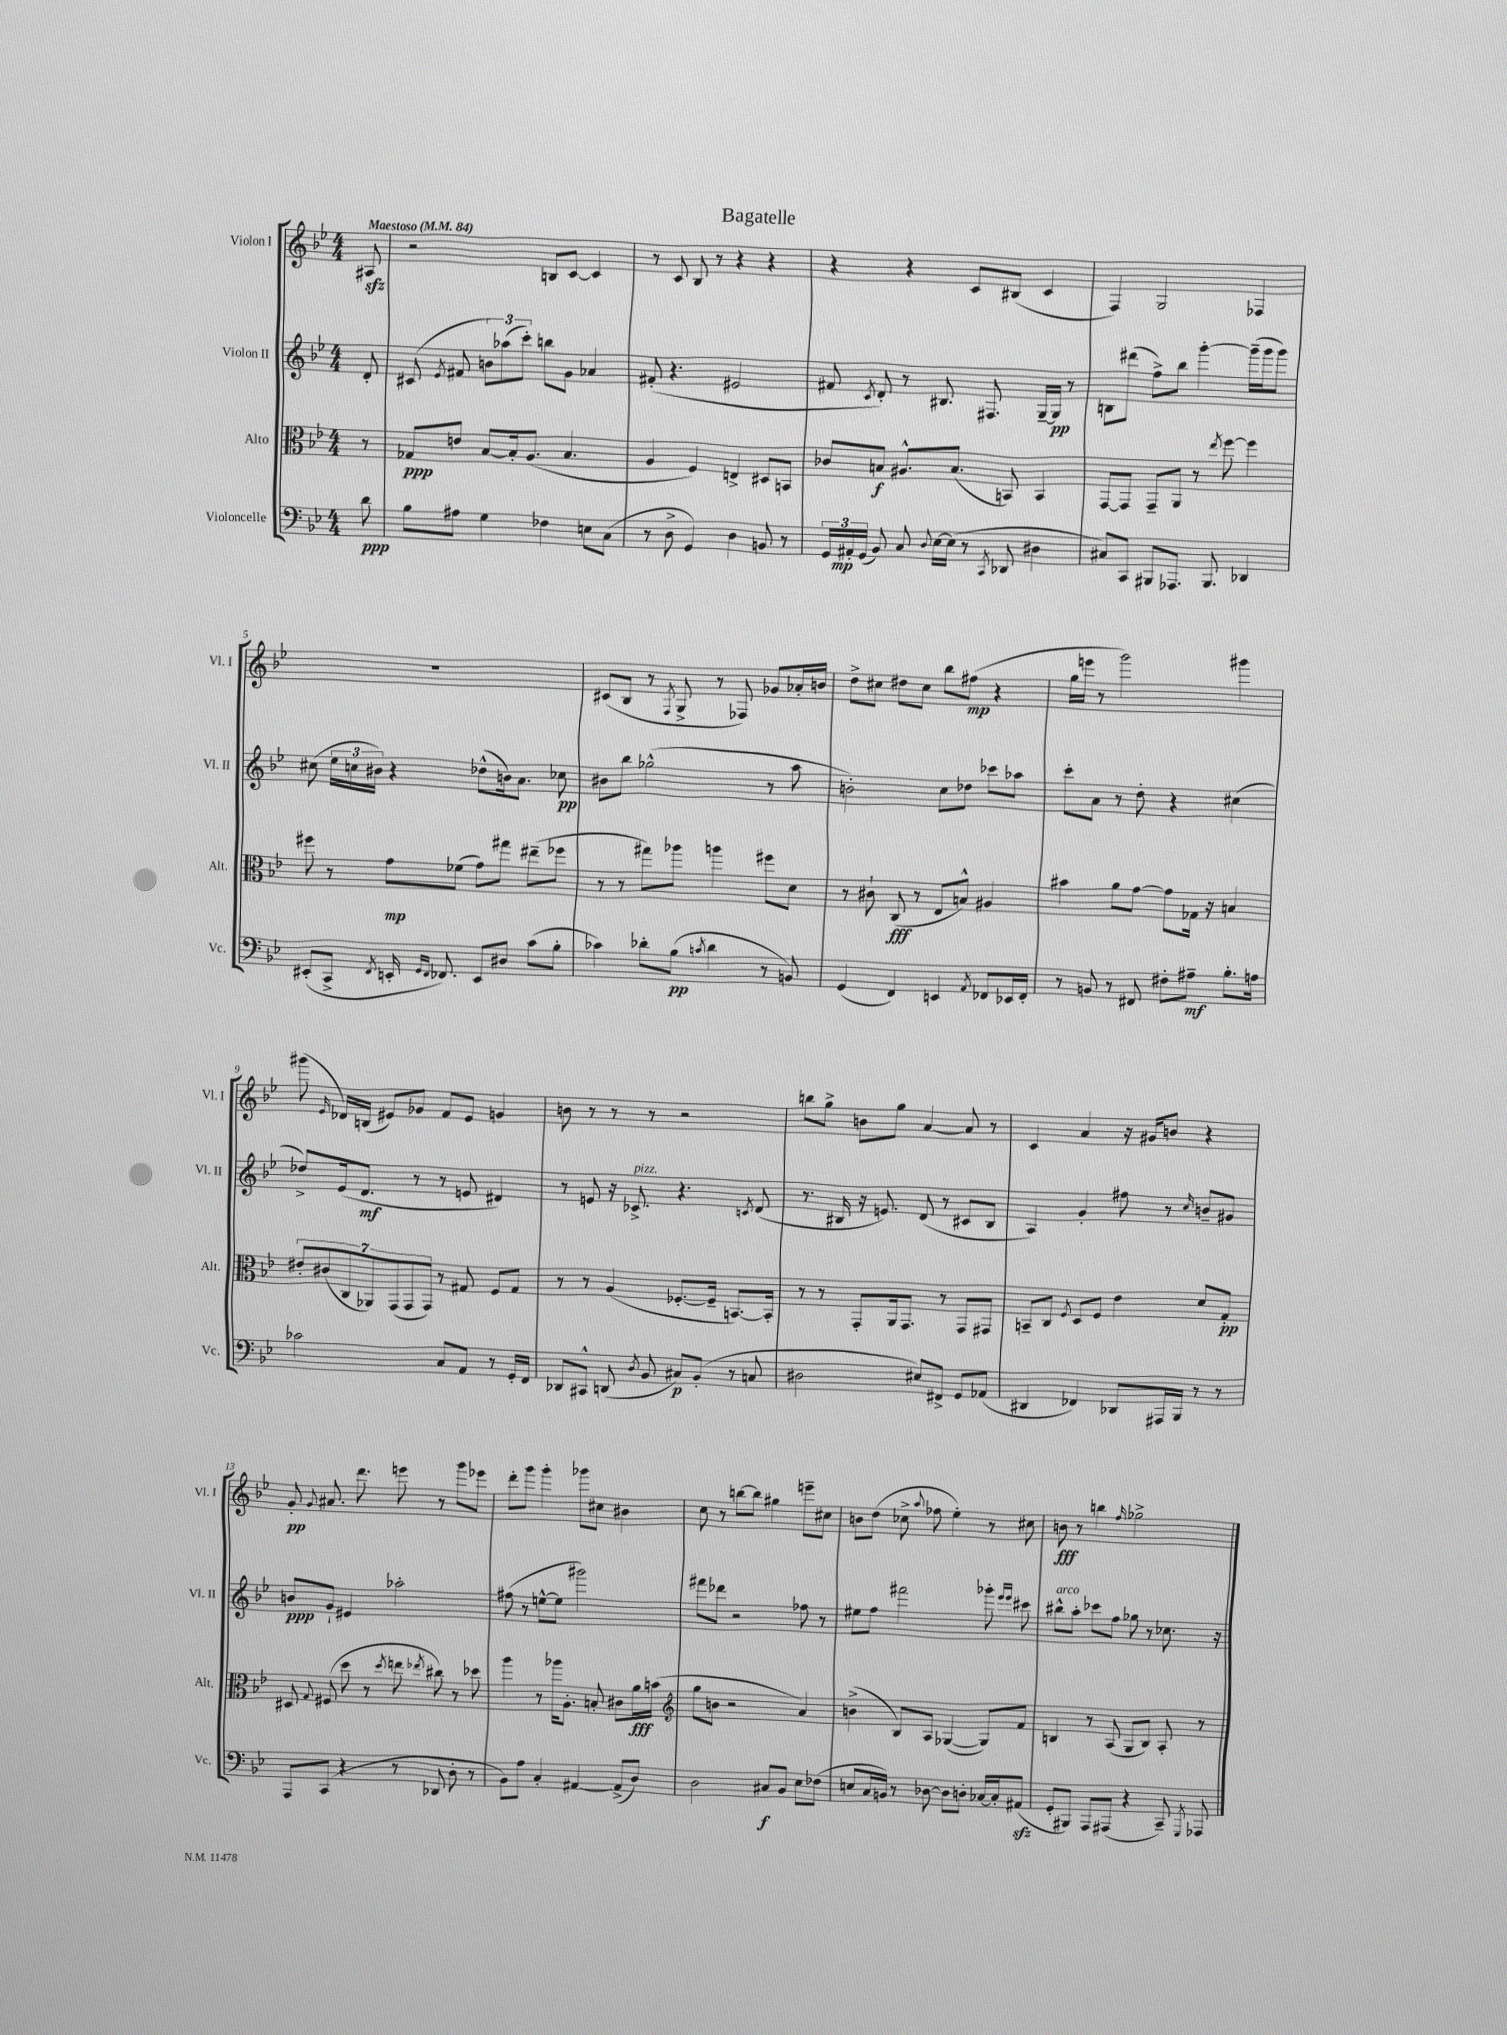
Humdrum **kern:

**kern	**kern	**kern	**kern
*staff4	*staff3	*staff2	*staff1
*clefF4	*clefC3	*clefG2	*clefG2
*k[b-e-]	*k[b-e-]	*k[b-e-]	*k[b-e-]
*M4/4	*M4/4	*M4/4	*M4/4
*MM84	*MM84	*MM84	*MM84
8d\	8r	8d'/	8A#/
=	=	=	=
8B-\L	8G-/L	(8c#/	2r
.	.	8qe-/	.
8A#\J	8e/J	8f#/	.
4G\	[8B-/L	12b\L)	.
.	.	(12aa-\	.
.	16B-'/]k	.	.
.	.	12ccc'\J)	.
.	(8.A/J	.	.
4F-\	.	8bb\L	8B/L
.	4.B-/	8g\J	[8c/J
8E\L	.	4a-/	4c/]
(8C\J	.	.	.
=	=	=	=
8r	4A/	(8f#'/	8r
8D^\	.	4.r	8c/
4GG/)	4F/)	.	8B-/
.	.	.	8r
4D\	4E^/	2e#/	4r
8BB/	8D#/L	.	4r
8r	8BB/J	.	.
=	=	=	=
24GG/LL	8c-/L	8f#/	4r
24AA#'/	.	.	.
(24GG/JJ	.	.	.
.	.	8qc/	.
8BB-/)	8B/J	8d'/)	.
8C/	8.A#^^/L	8r	4r
8qqD/	.	.	.
[16E-\LL	.	8.B#/	.
(16E-\]JJ	(8.B/J	.	.
8r	.	.	8c/L
.	.	8.F#/	.
8qCC/	.	.	.
8DD-/	8BB/)	.	(8B#/J
4D#\	4BB/	[16G~/LL	4c/
.	.	16G/]JJ	.
.	.	8r	.
=	=	=	=
8C#/L)	[8GG/L	8B\L	4F/)
8CC/J	8GG/]J	(8ddd#\J	.
8BBB#/L	8GG~/L	8ff^\L)	2G/
8.AAA-/J	8AA/J	8bb-\J	.
.	8r	[4ggg'\	.
8.BBB#/	.	.	.
.	8qee-/	.	.
.	[8ff\	.	.
4DD-/	4ff\]	(16ggg~\]LL	4F-/
.	.	16ggg\J	.
.	.	8ggg\J)	.
=	=	=	=
(8EE#'/L	8ff#\	(8cc#\	1r
8CC^/J	8r	24ee-\LL	.
.	.	24cc\	.
.	.	24b#\JJ)	.
8qFF/	.	.	.
16EE'/	8g\L	4r	.
16qqGG/LL	.	.	.
16qqFF/JJ	.	.	.
8.FF-/)	.	.	.
.	(8f-\J	.	.
8EE/L	8g\L)	(8dd-^^\L	.
8D#/J	8gg#\J	16b\k)	.
.	.	8.a\J	.
(8c\L	(8ee#~\L	.	.
8B-'\J	8ff-\J	8cc-\	.
=	=	=	=
4c-\)	8r	8b#\L	(8c#/L
.	8r	8bb-\J	8B-/J
8d-'\L	8gg#\L)	(2gg-^^\	8r
.	.	.	8qF/
(8B-\J	8aa-\J	.	8G^/
8qc/	.	.	.
4d-\	4aa\	.	8r
.	.	.	8F-/)
8r	8ff#\L	8r	8g-/L
8BB/)	8d\J	8aa\	16a-'/L
.	.	.	16b/JJ
=	=	=	=
(4GG/	8r	2b'\)	8dd^\L
.	8c#`\	.	8cc#\J
4FF/)	(8C/	.	8dd#\L
.	8r	.	8cc#\J
4EE/	8E-/L	8cc\L	8bb-\L
.	8B^^/J)	8dd-\J	(8ff#\J
8qAA/	.	.	.
8FF-/L	4A#/	8ccc-\L	4r
16EE-/L	.	8aa-\J	.
16FF-'/JJ	.	.	.
=	=	=	=
8r	4b#\	8ccc'\L	16gg\LL
.	.	.	16eee\JJ
8BB/	.	8a\J	8r
8r	8a\L	8r	2ggg\)
8FF#/	[8g\J	8dd'\	.
8F#'\L	8g\]L	4r	.
8A#~\J	16G-\Jk	.	.
.	16r	.	.
8.B-'\L	4B/	(4cc#\	4ggg#\
16A\Jk	.	.	.
=	=	=	=
2c-\	14e#'/L	8dd-^/L)	(8ggg#\
.	(14c#/	.	.
.	.	.	16qqe-/
.	.	(16e-/k	16d-/LL)
.	14C/	.	.
.	.	8.d/J	(16B/JJ
.	14AA-/)	.	.
.	.	.	8e#/L)
.	(14GG/	.	.
.	14GG/	.	.
.	.	8r	8g-/J
.	14GG/J)	.	.
8C/L	8r	8r	8f/L
8AA/J	8G#/	8e/	8e#/J
8r	8F/L	4d#/)	4g/
16GG'/LL	8G#/J	.	.
16FF/JJ	.	.	.
=	=	=	=
8DD-/L	8r	8r	8b\
8CC#^^/J	8r	8e/	8r
(8DD/	(4A/	16r	8r
.	.	8.c-^/	.
8qD/	.	.	.
8BB-/	.	.	8r
8C#/L)	[8.F-'/L	4.r	2r
(8BB-'/J	.	.	.
.	16F-~/]Jk	.	.
8r	[8.BB/L)	.	.
.	.	8qc/	.
8C/	.	(8d/	.
.	16BB'/]Jk	.	.
=	=	=	=
2D#\	8r	8.r	8bb\L
.	8r	.	8gg^\J
.	.	16B#/	.
.	8GG'/L	16r	8b\L
.	.	8.e/)	.
.	16AA/k	.	8gg\J
.	8.GG/J	.	.
8E#/L)	.	(8d/	[4a/
8FF#^/J	8r	8r	.
8GG/L	8GG/L	8c#/L	8a/]
(8AA-/J	8GG#/J	8B#/J	8r
=	=	=	=
4DD#/	8BB~/L	4A/)	4c/
.	8C/J	.	.
.	8qF/	.	.
4FF-/)	8D/L	4g'/	4a/
.	8F/J	.	.
8DD-/L	4e-\	8ff#\	16r
.	.	.	16g#/LK
16AAA#/L	.	8r	8b/J
16BBB-/JJ	.	.	.
.	.	16qqcc/	.
8r	8d/L	8b~/L	4r
8r	8G'/J	8g#/J	.
=	=	=	=
8AAA/L	8D#/	8b/L	8g'/
.	8qqG/	.	8qqg/
(8CC/J	(8F#/	8g`/J	8.a#/
4r	8dd\	4e#/	.
.	.	.	8.ddd\
.	8r	.	.
.	8qdd/	.	.
8r	8ee\	2aa-'\	8eee\
.	8qee-/	.	.
8DD-/	8cc#\)	.	8r
8D'\	8r	.	8ggg\L
8r	8dd-\	.	8eee-\J
=	=	=	=
8BB-\L)	4aa\	(8ff#\	8ddd'\L
8A\J	.	8r	8ggg\J
4C'/	8r	[8ee^^\L	4ggg'\
.	16aa-\LK	8ee\]J	.
.	8.A'\J	.	.
[4AA#/	.	2ggg#\)	8ggg-\L
.	8B'/	.	8cc#\J
(8AA#^/]L	8c#\L	.	4b#\
8D/J)	16a\L	.	.
.	(16b\JJ	.	.
=	=	=	=
*	*clefG2	*	*
2D\	8gg\L	8fff#\L	8cc\
.	8b\J	8ddd-\J	8r
.	2r	2r	[8bb\L
.	.	.	8bb\]J
8C#/L	.	.	4gg#\
8BB-/J	.	.	.
8E-\L	4a/)	8ff-\	8eee~\L
(8F-\J	.	8r	8cc#\J
=	=	=	=
8E/L	(4b^\	8ee#\L	8b\L
16C/L	.	8ff\J	(8dd\J
16BB/JJ)	.	.	.
8r	8B-/L)	2fff#\	8cc-^\
.	.	.	8qqaa/
[8D-\	8A/J	.	8ff-\
8D-\]L	([4G-/	.	4ee-'\)
8D'\J	.	.	.
[16C-/LL	8G-/]L)	8ggg-'\	8r
16C-'/]J	.	.	.
.	.	16qqeee-/LL	.
.	.	16qqeee-/JJ	.
(8AA#/J	8f/J	8ccc#\	8cc#\
=	=	=	=
8GG'/L	4B/	8bb#^^\L	8b\
8BBB#/J)	.	8aa'\J	8r
8AAA/L	8r	8ccc-\L	4bb\
(8AAA#/J	(8A/	8ff\J	.
.	.	.	16qqff/
4r	8G/L	8gg-\	2gg-^\
.	8B/J)	8r	.
8CC~/)	8A'/	8.cc-\	.
8qGGG/	.	.	.
8AAA-/	8r	.	.
.	.	16r	.
==	==	==	==
*-	*-	*-	*-
